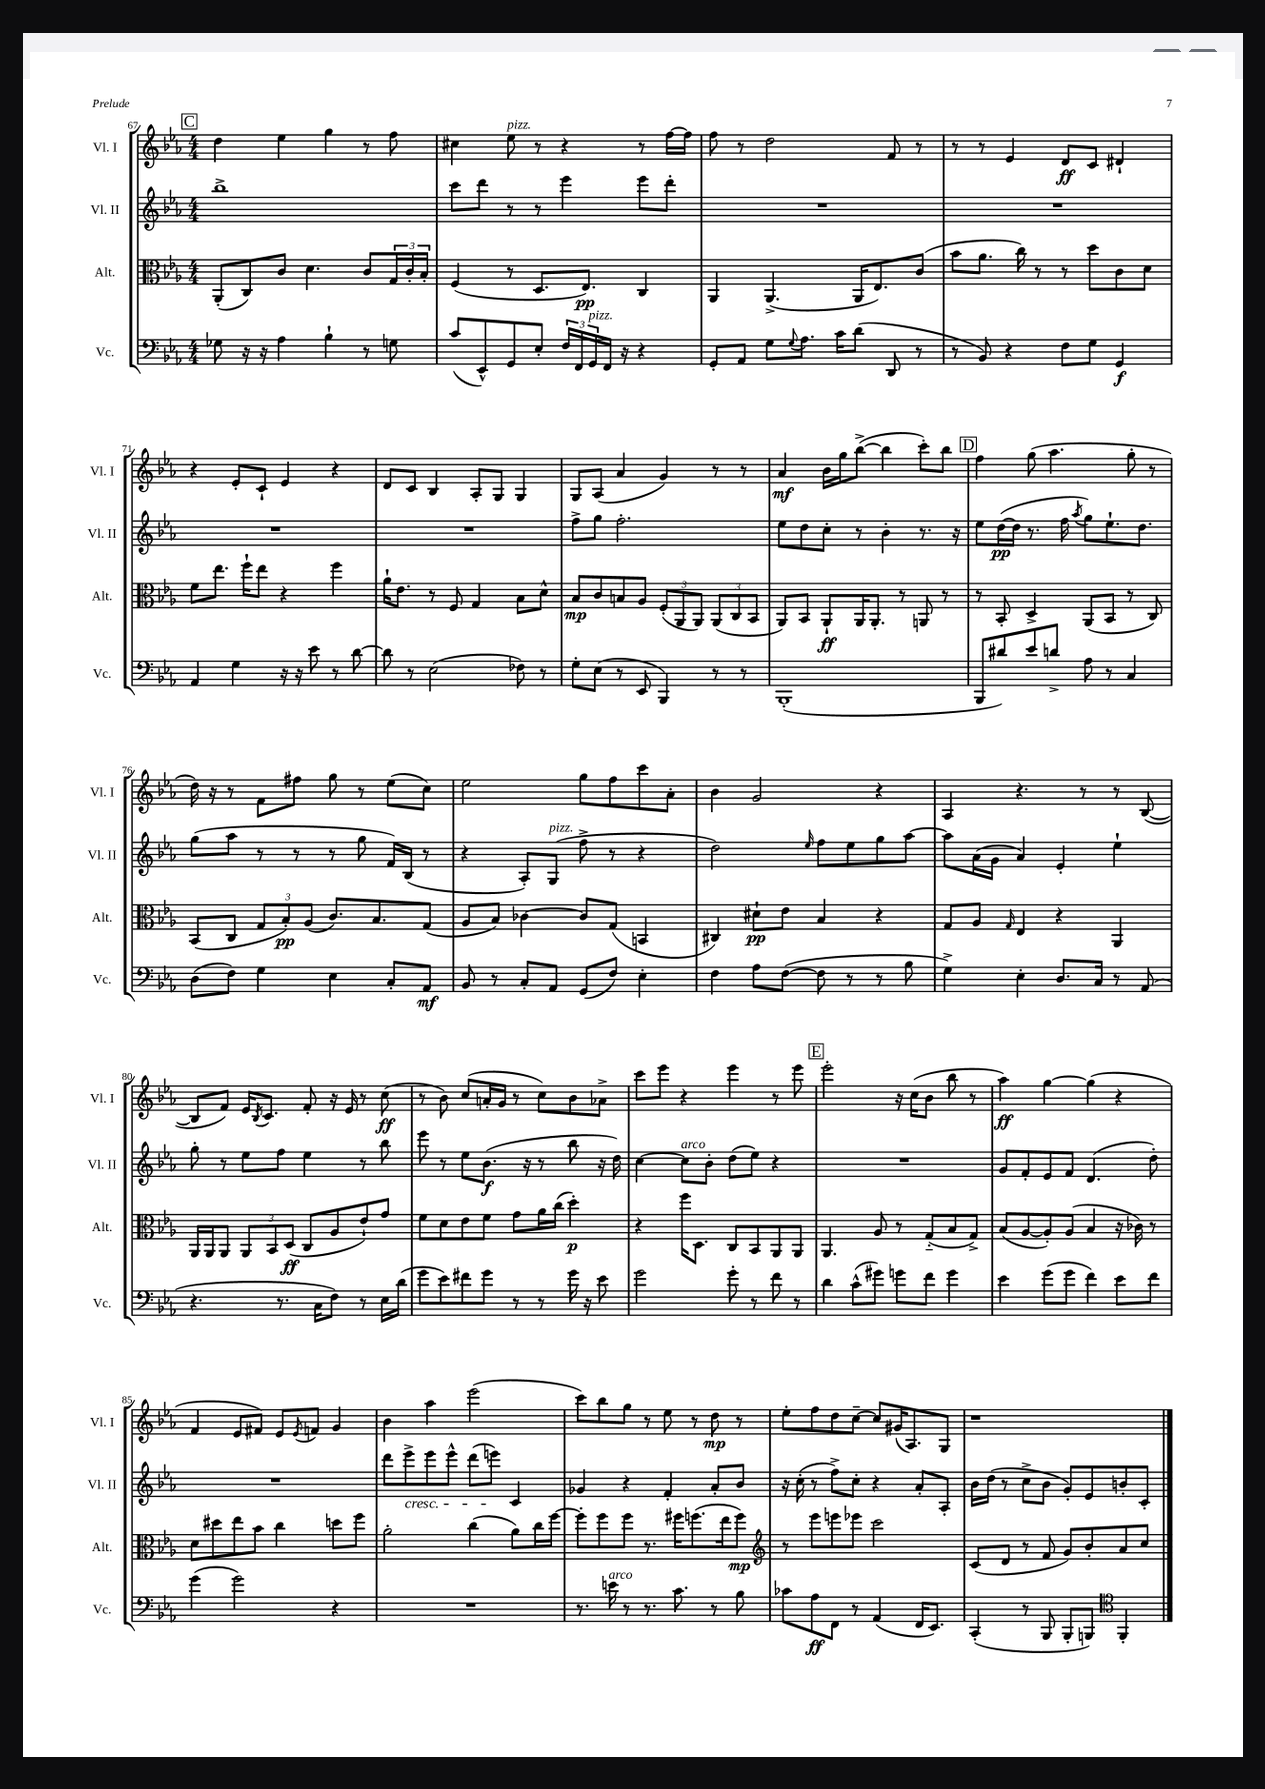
<<
\new StaffGroup <<
\new Staff = "s0" \with { instrumentName = "Vl. I" shortInstrumentName = "Vl. I" } {
    \clef treble \key ees \major \numericTimeSignature \time 4/4
    \mark \markup { \box "C" } d''4 ees''4 g''4 r8 f''8 |
    cis''4 ees''8^\markup { \italic "pizz." } r8 r4 r8 f''16~ f''16 |
    f''8 r8 d''2 f'8 r8 |
    r8 r8 ees'4 d'8\ff c'8 dis'4-! |
    r4 ees'8-. c'8-! ees'4 r4 |
    d'8 c'8 bes4 aes8-. g8 g4 |
    g8 aes8( aes'4 g'4) r8 r8 |
    aes'4\mf bes'16 g''16 bes''8~->( bes''4 c'''8-.) bes''8 |
    \mark \markup { \box "D" } f''4 g''8( aes''4. g''8-. r8 |
    d''16) r16 r8 f'8 fis''8 g''8 r8 ees''8( c''8) |
    ees''2 g''8 f''8 c'''8 aes'8-. |
    bes'4 g'2 r4 |
    aes4 r4. r8 r8 bes8~( |
    bes8 f'8) ees'16 \acciaccatura { bes8 } c'8. f'8-. r16 ees'16 r8 c''8\ff( |
    r8 bes'8) c''8( a'16-. g'16 r8 c''8) bes'8 aes'8-> |
    c'''8 ees'''8 r4 ees'''4 r8 ees'''8 |
    \mark \markup { \box "E" } ees'''2-. r16 c''16( bes'8 bes''8 r8 |
    aes''4\ff) g''4~ g''4( r4 |
    f'4 ees'8 fis'8) ees'8 \acciaccatura { ees'8 } f'8 g'4 |
    bes'4 aes''4 ees'''2( |
    c'''8) bes''8 g''8 r8 ees''8 r8 d''8\mp r8 |
    ees''8-. f''8 d''8 c''8~-- c''8 gis'16( aes8.) g8 |
    r1 \bar "|." |
}
\new Staff = "s1" \with { instrumentName = "Vl. II" shortInstrumentName = "Vl. II" } {
    \clef treble \key ees \major \numericTimeSignature \time 4/4
    \mark \markup { \box "C" } bes''1-> |
    c'''8 d'''8 r8 r8 ees'''4 ees'''8 d'''8-. |
    R1 |
    R1 |
    R1 |
    R1 |
    f''8-> g''8 f''2.-. |
    ees''8 d''8 c''8-. r8 bes'4-. r8. r16 |
    \mark \markup { \box "D" } ees''8 d''16~\pp( d''16 r8. f''16 \acciaccatura { aes''8 } g''8) ees''8.-! d''8. |
    g''8( aes''8 r8 r8 r8 g''8 f'16) bes16( r8 |
    r4 aes8-.) g8^\markup { \italic "pizz." }( f''8-> r8 r4 |
    d''2) \grace { ees''16 } f''8 ees''8 g''8 aes''8~ |
    aes''8 aes'16( g'16 aes'4) ees'4-. ees''4-! |
    g''8-. r8 ees''8 f''8 ees''4 r8 bes''8 |
    ees'''8 r8 ees''8 bes'8.\f( r16 r8 bes''8 r16 d''16) |
    c''4~ c''8^\markup { \italic "arco" } bes'8-. d''8( ees''8) r4 |
    \mark \markup { \box "E" } R1 |
    g'8 f'8-. ees'8 f'8 d'4.( d''8-.) |
    R1 |
    d'''8 ees'''8->\cresc ees'''8 ees'''8-^ d'''8( e'''8\!) c'4 |
    ges'4 r4 f'4-. aes'8-. bes'8 |
    r16 c''16-.( r8 f''8->) c''8-. r4 aes'8-. aes8-. |
    bes'16 d''16( r8 c''8-> bes'8 g'8-.) ees'8 b'8-. c'8-. \bar "|." |
}
\new Staff = "s2" \with { instrumentName = "Alt." shortInstrumentName = "Alt." } {
    \clef alto \key ees \major \numericTimeSignature \time 4/4
    \mark \markup { \box "C" } aes,8-.( c8) c'8 d'4. c'8 \tuplet 3/2 { g16 c'16-. bes16-. } |
    f4( r8 d8. ees8.\pp) c4 |
    aes,4 aes,4.->( aes,16 ees8.) c'8( |
    bes'8 aes'8. c''16) r8 r8 d''8 c'8 d'8 |
    f'8 ees''8. f''16-! ees''8 r4 f''4 |
    aes'16-! ees'8. r8 f8 g4 bes8 d'8-^ |
    bes8\mp c'8 b8 aes8 \tuplet 3/2 { f8-.( aes,8 aes,8) } \tuplet 3/2 { aes,8( c8 bes,8 } |
    aes,8) bes,8 aes,8-!\ff aes,16 aes,8.-. r8 a,8 r8 |
    \mark \markup { \box "D" } r8 bes,8-. d4-> aes,8( bes,8 r8 c8) |
    bes,8( c8 \tuplet 3/2 { g8 bes8-.\pp) aes8( } c'8.) bes8. g8( |
    aes8 bes8) ces'4~ ces'8 g8( b,4 |
    cis4) dis'8-!\pp ees'8 bes4 r4 |
    g8 aes8 \grace { g16 } ees4 r4 aes,4 |
    aes,16 aes,16 aes,8 \tuplet 3/2 { aes,8 bes,8 d8\ff( } c8 aes8 ees'8-!) g'8 |
    f'8 d'8 ees'8 f'8 g'8 aes'16 c''16( d''4-.\p) |
    r4 f''16 d8. c8 bes,8 aes,8 aes,8 |
    \mark \markup { \box "E" } aes,4. aes8 r8 g8-_( bes8 g8->) |
    bes8( aes8~ aes8-.) aes8( bes4 r16 ces'16) r8 |
    d'8 dis''8 ees''8 bes'8 c''4 d''8 f''8 |
    aes'2-. c''4( aes'8) c''16 f''16~ |
    f''8-. f''8 f''8 r8. fis''16 f''8.( ees''16 f''8\mp) |
    \clef treble r8 ees'''8 e'''8 ees'''8 c'''2 |
    c'8( d'8 r8 f'8 g'8) bes'8-. aes'8 c''8 \bar "|." |
}
\new Staff = "s3" \with { instrumentName = "Vc." shortInstrumentName = "Vc." } {
    \clef bass \key ees \major \numericTimeSignature \time 4/4
    \mark \markup { \box "C" } ges8 r16 r16 aes4 bes4-! r8 g8 |
    c'8( ees,8-^) g,8 ees8-. \tuplet 3/2 { f16 f,16 g,16^\markup { \italic "pizz." } } f,16 r16 r4 |
    g,8-. aes,8 g8 \appoggiatura { g8 } aes8. c'16 d'8( d,8 r8 |
    r8 bes,8) r4 f8 g8 g,4\f |
    aes,4 g4 r16 r16 ees'8 r8 d'8~ |
    d'8 r8 ees2( fes8) r8 |
    g8-. ees8( r8 ees,8 bes,,4) r8 r8 |
    bes,,1-.( |
    \mark \markup { \box "D" } bes,,8 dis'8) ees'8 d'8-> aes8 r8 c4 |
    d8( f8) g4 ees4 c8-. aes,8\mf |
    bes,8 r8 c8-. aes,8 g,8( f8) ees4-. |
    f4 aes8 f8~( f8 r8 r8 bes8 |
    g4->) ees4-. d8. c16 r8 aes,8( |
    r4. r8. c16 f8) r8 ees16 d'16( |
    g'8 ees'8) fis'8 g'8 r8 r8 g'16 r16 ees'8 |
    g'2 g'8-. r8 f'8 r8 |
    \mark \markup { \box "E" } d'4 c'8-^( gis'8) g'8 f'8 g'4 |
    ees'4 g'8( g'8 f'4) ees'8 f'8 |
    g'4( g'2) r4 |
    R1 |
    r8. e'16^\markup { \italic "arco" } r8 r8. c'8. r8 bes8 |
    ces'8 aes8\ff f,8 r8 aes,4( f,16 ees,8.) |
    c,4-.( r8 bes,,8 bes,,8-. b,,8) \clef tenor f,4-. \bar "|." |
}
>>
>>
\layout { \context { \Score currentBarNumber = #67 } }
